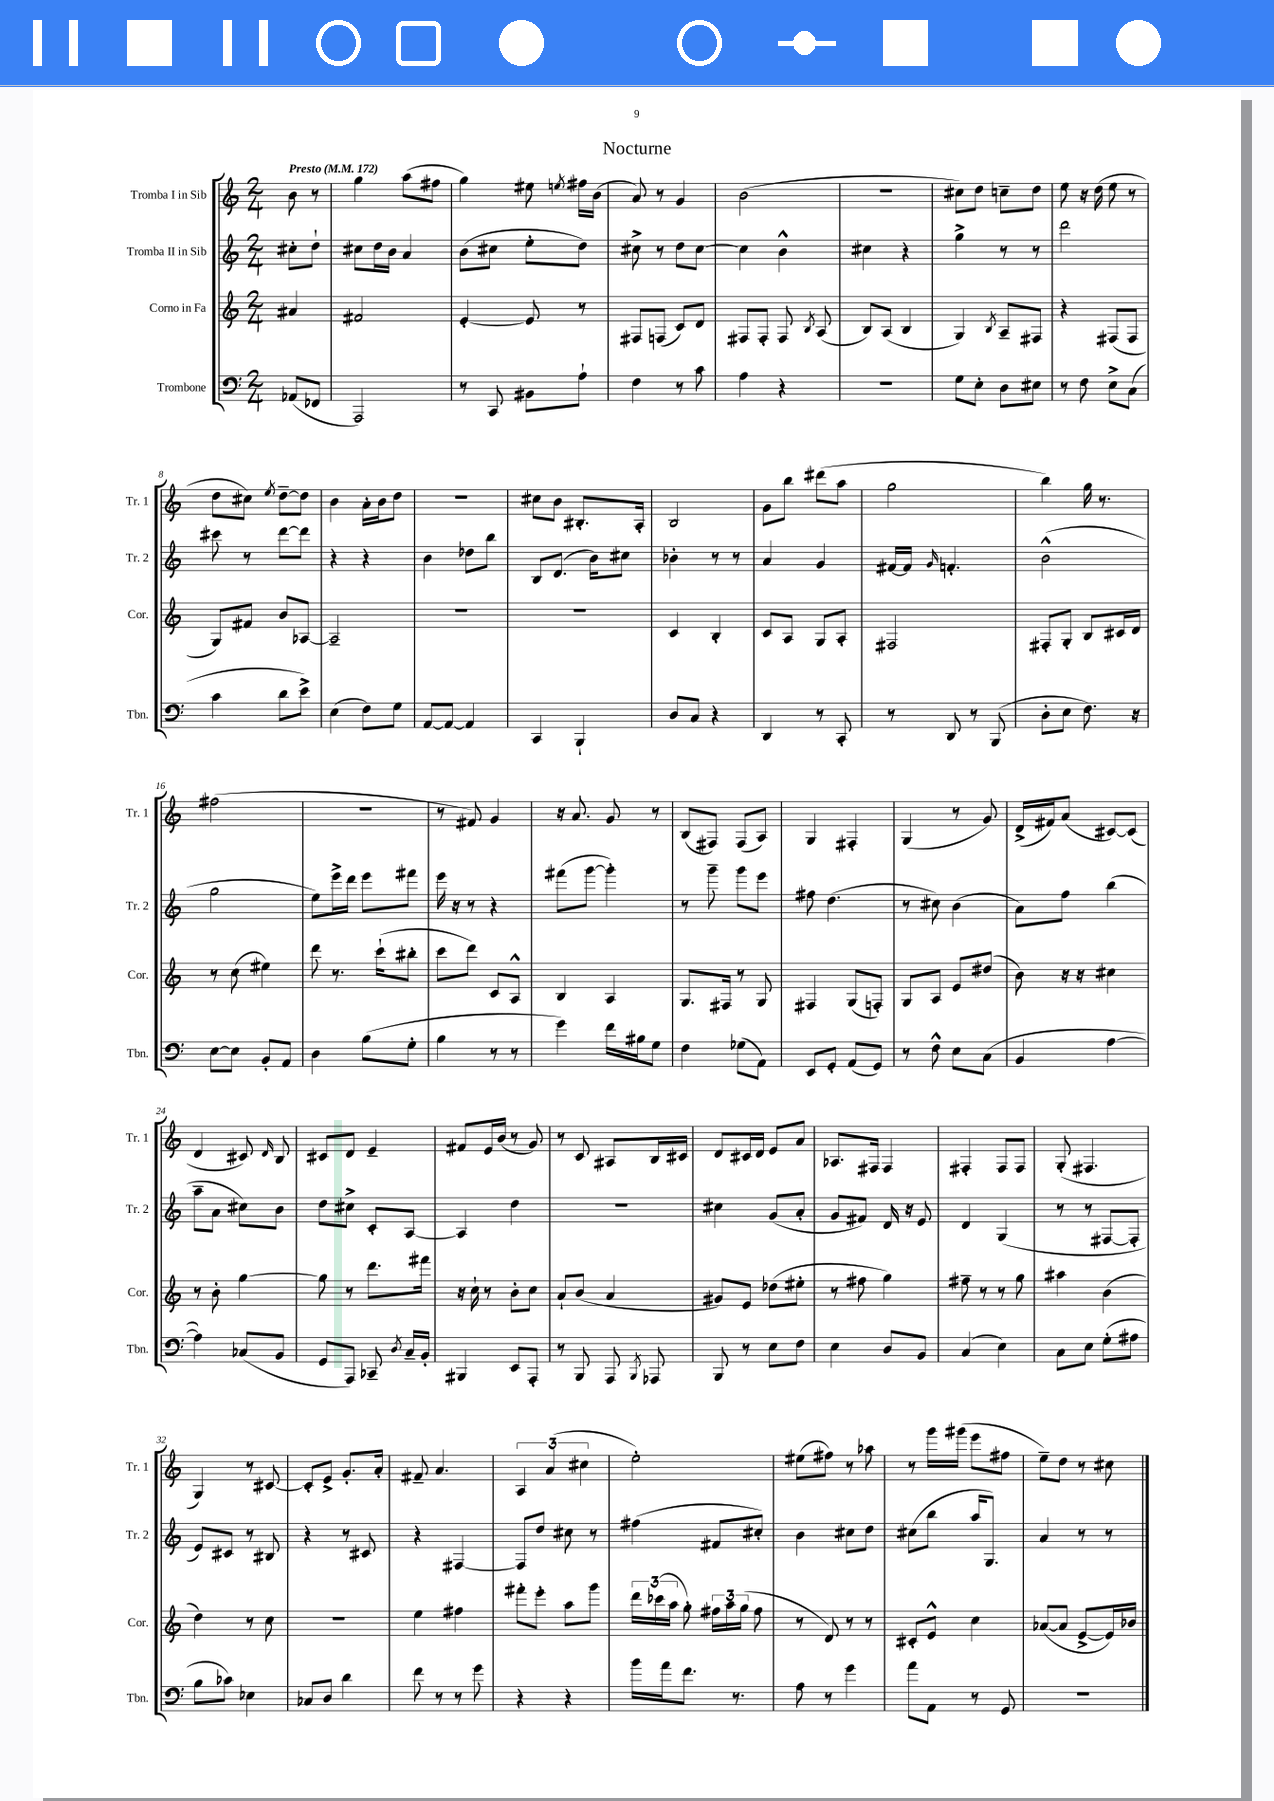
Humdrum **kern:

**kern	**kern	**kern	**kern
*part4	*part3	*part2	*part1
*staff4	*staff3	*staff2	*staff1
*I"Trombone	*I"Corno in Fa	*I"Tromba II in Sib	*I"Tromba I in Sib
*I'Tbn.	*I'Cor.	*I'Tr. 2	*I'Tr. 1
*clefF4	*clefG2	*clefG2	*clefG2
*k[]	*k[]	*k[]	*k[]
*M2/4	*M2/4	*M2/4	*M2/4
*MM172	*MM172	*MM172	*MM172
=	=	=	=
!	!	!	!LO:TX:a:B:t=Presto
(8AA-X/L	4a#X/	8cc#X'\L	8b\
8FF-X/J	.	8dd`\J	8r
=1	=1	=1	=1
2AAA/)	2f#X/	8cc#X\L	4gg\
.	.	16dd\L	.
.	.	16b\JJ	.
.	.	4a/	(8aa\L
.	.	.	8ff#X\J
=2	=2	=2	=2
8r	[4e'/	(8b\L	4gg\)
8CC/	.	8cc#X\J	.
8BB#X\L	8e/]	8ee'\L	8ee#X\
.	.	.	8qeen/
8A`\J	8r	8dd\J)	16ff#X\LL
.	.	.	(16b\JJ
=3	=3	=3	=3
4F\	8F#X/L	8cc#X^\	8a/)
.	(8Fn/J	8r	8r
8r	8c/L)	8dd\L	4g/
8c\	8d/J	[8cc#\J	.
=4	=4	=4	=4
4A\	8F#X/L	4cc#\]	(2b\
.	8F#'/J	.	.
4r	8F#/	4b^^\	.
.	8qB/	.	.
.	(8A/	.	.
=5	=5	=5	=5
2r	8B/L)	4cc#X\	2r
.	(8A/J	.	.
.	4B/	4r	.
=6	=6	=6	=6
8G\L	4G/)	4gg^\	8cc#X\L)
8E'\J	.	.	8dd\J
.	8qB/	.	.
8D\L	8A~/L	8r	8ccn~\L
8E#X\J	8F#X/J	8r	8dd\J
=7	=7	=7	=7
8r	4r	2ddd\	8ee\
8F\	.	.	16r
.	.	.	(16dd\
8E^\L	(8F#X/L	.	8ee\
(8C\J	8F#/J	.	8r
!!LO:LB:g=z
=8	=8	=8	=8
4c\	8G/L)	8ccc#X\	8dd\L
.	8f#X/J	8r	8cc#X\J)
.	.	.	8qee/
8d\L	8b/L	[8ddd\L	[8dd~\L
8e^\J)	[8A-X/J	8ddd\J]	8dd\J]
=9	=9	=9	=9
(4E\	2A-~/]	4r	4b\
8F\L)	.	4r	16a'\LL
.	.	.	16b\J
8G\J	.	.	8dd\J
=10	=10	=10	=10
[8AA/L	2r	4b\	2r
8AA/J_	.	.	.
4AA/]	.	8dd-X\L	.
.	.	8bb\J	.
=11	=11	=11	=11
4CC/	2r	8B/L	8cc#X\L
.	.	(8.d/J	8b\J
4BBB`/	.	.	8.B#X'/L
.	.	16b\KL)	.
.	.	8cc#X\J	.
.	.	.	16A'/Jk
=12	=12	=12	=12
8D/L	4c/	4b-X'\	2B/
8C/J	.	.	.
4r	4B'/	8r	.
.	.	8r	.
=13	=13	=13	=13
4DD/	8c/L	4a/	8g\L
.	8A/J	.	8bb\J
8r	8G/L	4g/	(8ddd#X\L
8CC'/	8A'/J	.	8aa\J
=14	=14	=14	=14
8r	2F#X/	[16f#X/LL	2gg\
.	.	16f#/JJ]	.
.	.	16qqg/	.
8DD/	.	4.fn'/	.
8r	.	.	.
(8BBB/	.	.	.
=15	=15	=15	=15
8D'\L	8F#X'/L	(2b^^\	4bb\)
8E\J	8G'/J	.	.
8.F\)	8B/L	.	16gg\
.	.	.	8.r
.	16c#X/L	.	.
16r	16d/JJ	.	.
!!LO:LB:g=z
=16	=16	=16	=16
[8E\L	8r	2gg\	(2ff#X\
8E\J]	(8cc\	.	.
8BB'/L	4ee#X\)	.	.
8AA/J	.	.	.
=17	=17	=17	=17
4D\	8ddd\	8ee\L)	2r
.	8.r	16eee^\L	.
.	.	16ddd\JJ	.
(8B\L	.	8eee\L	.
.	(16ccc`\KL	.	.
8G'\J	8bb#X'\J	8fff#X\J	.
=18	=18	=18	=18
4B\	8ccc\L	16eee\	8r
.	.	16r	.
.	8ddd\J)	8r	8f#X/)
8r	8c/L	4r	4g/
8r	8A^^/J	.	.
=19	=19	=19	=19
4g\)	4B/	(8fff#X\L	16r
.	.	.	8.a/
.	.	[8ggg\J	.
16f\LL	4A/	4ggg'\])	8g/
16B#X\J	.	.	.
8G\J	.	.	8r
=20	=20	=20	=20
4F\	8.G/L	8r	(8B/L
.	.	8ggg~\	8F#X/J)
.	16F#X/Jk	.	.
(8G-X\L	8r	8ggg\L	(8F#/L
8AA\J)	8G/	8eee\J	8A/J)
=21	=21	=21	=21
8EE/L	4F#X/	8ff#X\	4G/
8GG'/J	.	(4.dd\	.
(8AA/L	(8G/L	.	4F#X'/
8GG/J)	8Fn'/J)	.	.
=22	=22	=22	=22
8r	8G/L	8r	(4G/
8F^^\	8A/J	8cc#X\)	.
8E\L	8e/L	(4b\	8r
(8C\J	(8dd#X/J	.	8g/)
=23	=23	=23	=23
4BB/	8b\)	8a\L)	(16d^/LL
.	.	.	16f#X/J)
.	16r	8ff\J	(8a/J
.	16r	.	.
[4A\	4cc#X\	(4bb\	[8c#X/L)
.	.	.	(8c#/J]
!!LO:LB:g=z
=24	=24	=24	=24
4A\])	8r	8aa~\L	4d/
.	8b'\	8a\J	.
(8C-X/L	[4gg\	8cc#X\L)	8c#X/)
.	.	.	16qqd/
8BB/J	.	8b\J	8B/
=25	=25	=25	=25
8GG/L	8gg\]	8dd\L	8c#X/L
8AAA/J)	8r	8cc#X^\J	8d/J
8CC-X~/	8.ddd\L	8c'/L	4e~/
8qD/	.	.	.
16C~/LL	.	[8A/J	.
16BB'/JJ	16fff#X\Jk	.	.
=26	=26	=26	=26
4BBB#X/	16r	4A/]	8f#X/L
.	16cc`\	.	.
.	8r	.	16e/L
.	.	.	(16b/JJ
8EE/L	8b'\L	4dd\	8r
8AAA'/J	8cc\J	.	8g/)
=27	=27	=27	=27
8r	8a`/L	2r	8r
8BBB/	(8b/J	.	8c/
8AAA/	4a/	.	8A#X/L
8qBBB/	.	.	.
8AAA-X/	.	.	16B/L
.	.	.	16c#X/JJ
=28	=28	=28	=28
8BBB/	8g#X/L)	4cc#X\	8d/L
8r	8e/J	.	16c#X/L
.	.	.	16d/JJ
8E\L	(8dd-X\L	(8g/L	8e/L
8F\J	8ee#X'\J	8a'/J	8a/J
=29	=29	=29	=29
4E\	8r	8g/L	8.A-X/L
.	8ff#X\	8f#X/J)	.
.	.	.	16F#X/Jk
8D/L	4gg\)	16d/	4F#/
.	.	16r	.
8BB/J	.	8e/	.
=30	=30	=30	=30
(4C/	8ff#X~\	4d/	4F#X'/
.	8r	.	.
4E\)	8r	(4G/	8F#/L
.	8gg\	.	8F#/J
=31	=31	=31	=31
8C\L	4aa#X\	8r	(8G'/
8E\J	.	8r	4.F#X/
(8G'\L	(4b\	[8F#X/L	.
8A#X\J	.	8F#'/J]	.
!!LO:LB:g=z
=32	=32	=32	=32
8B\L	4dd\)	8e/L)	4G/)
8c-X\J)	.	8c#X/J	.
4E-X\	8r	8r	8r
.	8cc\	8B#X/	[8c#X/
=33	=33	=33	=33
8C-X/L	2r	4r	8c#'/L]
8D/J	.	.	8e^/J
4d\	.	8r	8.g'/L
.	.	8c#X/	.
.	.	.	16a'/Jk
=34	=34	=34	=34
8f\	4ee\	4r	8f#X~/
8r	.	.	4.a/
8r	4ff#X\	[4F#X/	.
8g\	.	.	.
=35	=35	=35	=35
4r	8fff#X'\L	8F#/L]	6A/
.	8eee'\J	8dd/J	.
.	.	.	(6a/
4r	8aa\L	8cc#X\	.
.	.	.	6cc#X\
.	8ggg\J	8r	.
=36	=36	=36	=36
16b\LL	24ddd\LL	(4ff#X\	2ee'\)
.	(24ccc-X\	.	.
16a\J	.	.	.
.	24aa\JJ	.	.
8.f\J	8gg'\)	.	.
.	24ff#X\LL	8f#X/L	.
.	24aa\	.	.
8.r	.	.	.
.	(24gg\JJ	.	.
.	8ff#\	8cc#X'/J)	.
=37	=37	=37	=37
8A\	8r	4b\	(8ee#X\L
8r	8d/)	.	8ff#X\J)
4g\	8r	8cc#X\L	8r
.	8r	8dd\J	8aa-X\
=38	=38	=38	=38
8a\L	8c#X'/L	(8cc#X\L	8r
8AA\J	8e^^/J	8bb\J	16ggg\LL
.	.	.	(16ggg#X\JJ
8r	4cc\	16aa/KL	8eee\L
.	.	8.G/J)	.
8GG/	.	.	8ff#X\J
=39	=39	=39	=39
2r	([8a-X/L	4a/	8ee~\L)
.	8a-/J]	.	8dd\J
.	[8e^/L	8r	8r
.	16e/L])	8r	8cc#X\
.	16b-X/JJ	.	.
==	==	==	==
*-	*-	*-	*-
